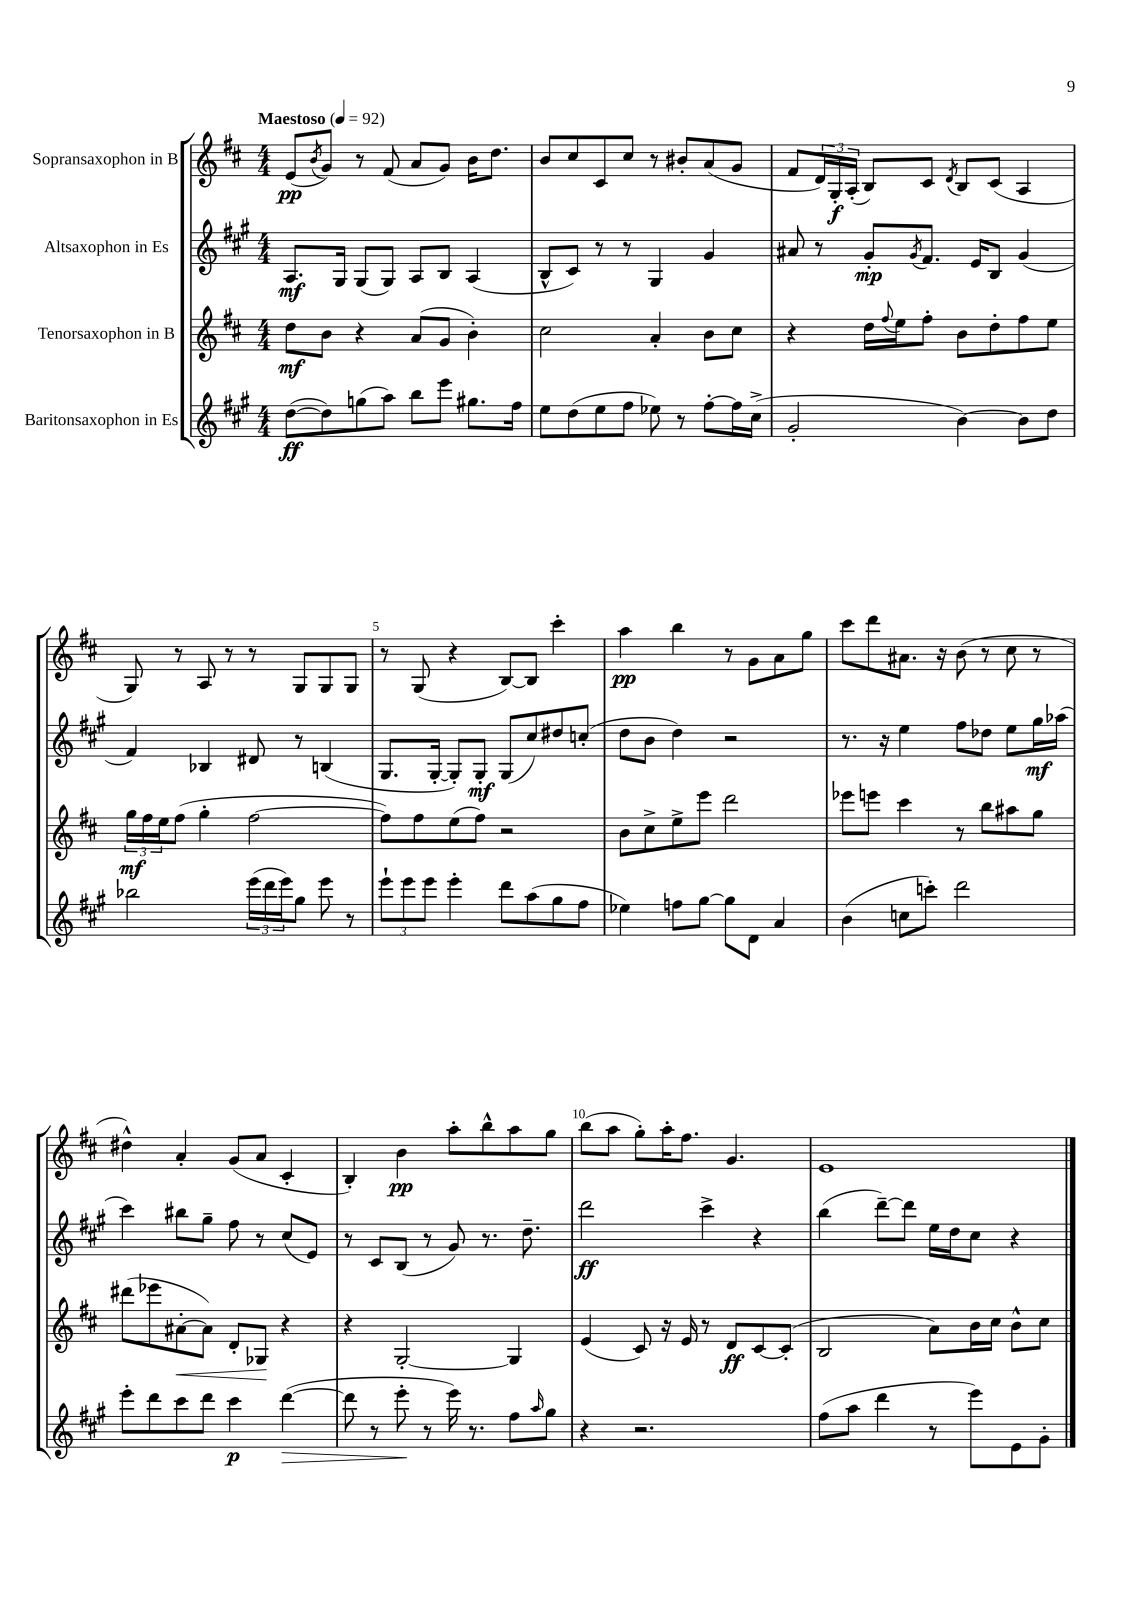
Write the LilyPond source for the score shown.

<<
\new StaffGroup <<
\new Staff = "s0" \with { instrumentName = "Sopransaxophon in B" } {
    \clef treble \key d \major \numericTimeSignature \time 4/4 \tempo "Maestoso" 4 = 92
    e'8\pp( \acciaccatura { b'8 } g'8) r8 fis'8( a'8 g'8) b'16 d''8. |
    b'8 cis''8 cis'8 cis''8 r8 bis'8-. a'8( g'8 |
    fis'8 \tuplet 3/2 { d'16) g16-.\f a16-.( } b8) cis'8 \acciaccatura { d'8 } b8 cis'8( a4 |
    g8) r8 a8 r8 r8 g8 g8 g8 |
    r8 g8( r4 b8~) b8 cis'''4-. |
    a''4\pp b''4 r8 g'8 a'8 g''8 |
    cis'''8 d'''8 ais'8. r16 b'8( r8 cis''8 r8 |
    dis''4-^) a'4-. g'8( a'8 cis'4-. |
    b4-.) b'4\pp a''8-. b''8-^ a''8 g''8 |
    b''8( a''8 g''8-.) a''16-. fis''8. g'4. |
    e'1 \bar "|." |
}
\new Staff = "s1" \with { instrumentName = "Altsaxophon in Es" } {
    \clef treble \key a \major \numericTimeSignature \time 4/4
    a8.\mf gis16 gis8( gis8) a8 b8 a4( |
    b8-^ cis'8) r8 r8 gis4 gis'4 |
    ais'8 r8 gis'8-.\mp \acciaccatura { gis'8 } fis'8. e'16 b8 gis'4( |
    fis'4) bes4 dis'8 r8 b4( |
    gis8. gis16~-. gis8-.) gis8-.\mf gis8( cis''8) dis''8 c''8-.( |
    d''8 b'8 d''4) r2 |
    r8. r16 e''4 fis''8 des''8 e''8 gis''16\mf aes''16( |
    cis'''4) bis''8 gis''8-- fis''8 r8 cis''8( e'8) |
    r8 cis'8 b8( r8 gis'8) r8. d''8.-- |
    d'''2\ff cis'''4-> r4 |
    b''4( d'''8~--) d'''8 e''16 d''16 cis''8 r4 \bar "|." |
}
\new Staff = "s2" \with { instrumentName = "Tenorsaxophon in B" } {
    \clef treble \key d \major \numericTimeSignature \time 4/4
    d''8\mf b'8 r4 a'8( g'8 b'4-.) |
    cis''2 a'4-. b'8 cis''8 |
    r4 d''16 \appoggiatura { fis''8 } e''16 fis''8-. b'8 d''8-. fis''8 e''8 |
    \tuplet 3/2 { g''16\mf fis''16 e''16 } fis''8( g''4-. fis''2~ |
    fis''8) fis''8 e''8( fis''8) r2 |
    b'8 cis''8-> e''8-> e'''8 d'''2 |
    ees'''8 e'''8 cis'''4 r8 b''8 ais''8 g''8 |
    dis'''8( ees'''8 ais'8~-.\< ais'8) d'8-. ges8\! r4 |
    r4 g2~-. g4 |
    e'4( cis'8) r16 e'16 r8 d'8\ff cis'8~ cis'8-.( |
    b2 a'8) b'16 cis''16 b'8-^ cis''8 \bar "|." |
}
\new Staff = "s3" \with { instrumentName = "Baritonsaxophon in Es" } {
    \clef treble \key a \major \numericTimeSignature \time 4/4
    d''8~\ff( d''8) g''8( a''8) b''8 e'''8 gis''8. fis''16 |
    e''8 d''8( e''8 fis''8 ees''8) r8 fis''8~-. fis''16 cis''16->( |
    gis'2-. b'4~) b'8 d''8 |
    bes''2 \tuplet 3/2 { e'''16( d'''16 e'''16) } gis''8 e'''8 r8 |
    \tuplet 3/2 { e'''8-! e'''8 e'''8 } e'''4-. d'''8 a''8( gis''8 fis''8 |
    ees''4) f''8 gis''8~ gis''8 d'8 a'4 |
    b'4( c''8 c'''8-.) d'''2 |
    e'''8-. d'''8 cis'''8 d'''8 cis'''4\p d'''4~\>( |
    d'''8 r8 e'''8-.\! r8 e'''16) r8. fis''8 \grace { a''16 } gis''8 |
    r4 r2. |
    fis''8( a''8 d'''4 r8 e'''8) e'8 gis'8-. \bar "|." |
}
>>
>>
\layout { \context { \Score \override BarNumber.break-visibility = ##(#f #t #t) barNumberVisibility = #(every-nth-bar-number-visible 5) } }
